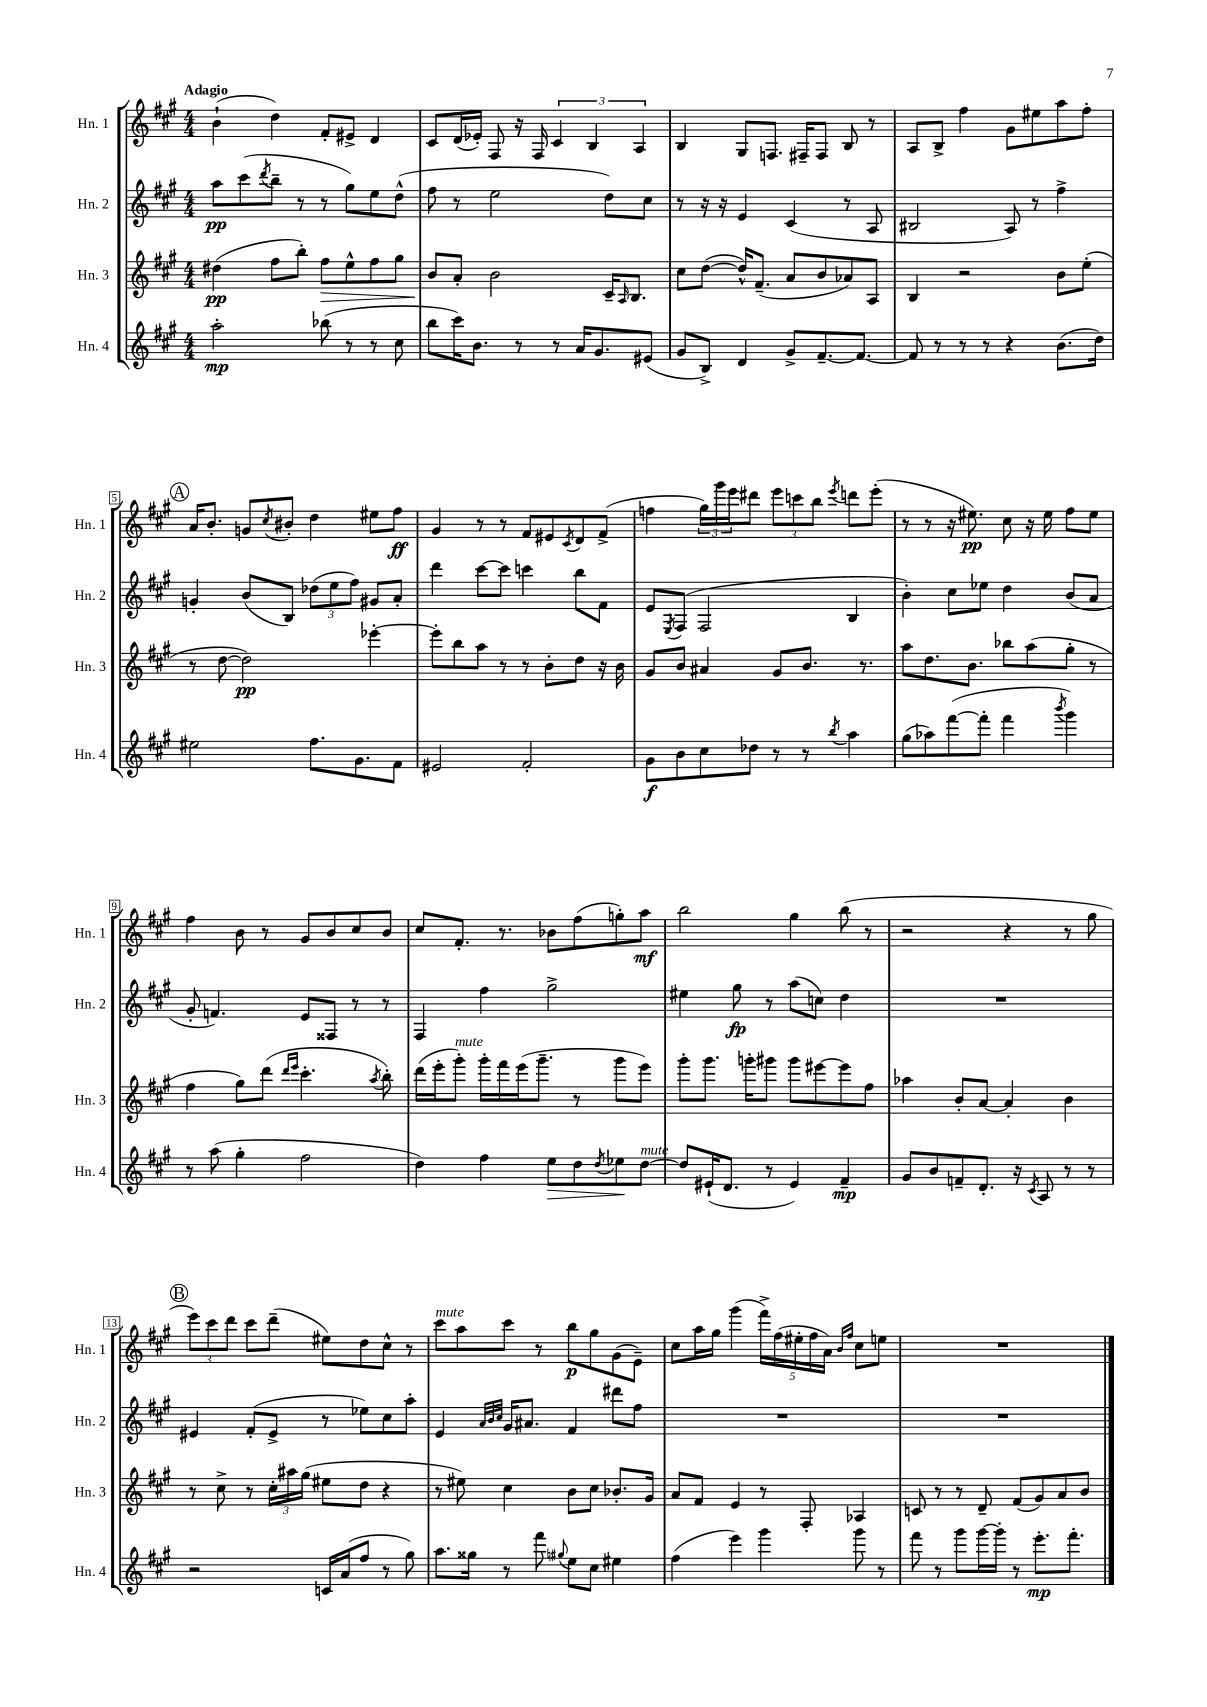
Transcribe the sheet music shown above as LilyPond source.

<<
\new StaffGroup <<
\new Staff = "s0" \with { instrumentName = "Hn. 1" shortInstrumentName = "Hn. 1" } {
    \clef treble \key a \major \numericTimeSignature \time 4/4 \tempo "Adagio"
    b'4-!( d''4) fis'8-. eis'8-> d'4 |
    cis'8 d'16( ees'16-.) fis8 r16 fis16 \tuplet 3/2 { cis'4 b4 a4 } |
    b4 gis8 f8. fis16-- fis8 b8 r8 |
    a8 b8-> fis''4 gis'8 eis''8 a''8 fis''8-. |
    \mark \markup { \circle "A" } a'16 b'8.-. g'8 \acciaccatura { cis''8 } bis'8-. d''4 eis''8 fis''8\ff |
    gis'4 r8 r8 fis'8 eis'8 \acciaccatura { cis'8 } d'8 fis'8->( |
    f''4 \tuplet 3/2 { gis''16) gis'''16 e'''16 } dis'''8 \tuplet 3/2 { e'''8 c'''8 b''8 } \acciaccatura { e'''8 } d'''8 e'''8-.( |
    r8 r8 r16 eis''8.\pp) cis''8 r16 eis''16 fis''8 eis''8 |
    fis''4 b'8 r8 gis'8 b'8 cis''8 b'8 |
    cis''8 fis'8.-. r8. bes'8 fis''8( g''8-.) a''8\mf |
    b''2 gis''4 b''8( r8 |
    r2 r4 r8 gis''8 |
    \mark \markup { \circle "B" } \tuplet 3/2 { e'''8) cis'''8 d'''8 } cis'''8 d'''8--( eis''8) d''8 cis''8-^ r8 |
    cis'''8^\markup { \italic "mute" } a''8 cis'''8 r8 b''8\p gis''8 gis'8( e'8--) |
    cis''8 a''16 gis''16 gis'''4( \tuplet 5/4 { fis'''16->) fis''16( eis''16-. fis''16 a'16) } \grace { b'16 fis''16 } cis''8 e''8 |
    R1 \bar "|." |
}
\new Staff = "s1" \with { instrumentName = "Hn. 2" shortInstrumentName = "Hn. 2" } {
    \clef treble \key a \major \numericTimeSignature \time 4/4
    a''8\pp cis'''8( \acciaccatura { d'''8 } b''8-- r8 r8 gis''8) e''8 d''8-^( |
    fis''8 r8 e''2 d''8) cis''8 |
    r8 r16 r16 e'4 cis'4( r8 a8 |
    bis2 a8) r8 fis''4-> |
    \mark \markup { \circle "A" } g'4-. b'8( b8) \tuplet 3/2 { des''8( e''8 fis''8) } gis'8 a'8-. |
    d'''4 cis'''8~ cis'''8 c'''4 b''8 fis'8 |
    e'8 \acciaccatura { e8 } fis8( fis2 b4 |
    b'4-.) cis''8 ees''8 d''4 b'8( a'8 |
    gis'8-. f'4.) e'8 fisis8 r8 r8 |
    fis4 fis''4 gis''2-> |
    eis''4 gis''8\fp r8 a''8( c''8) d''4 |
    R1 |
    \mark \markup { \circle "B" } eis'4 fis'8-.( eis'8-> r8 ees''8) cis''8 a''8-. |
    e'4 \grace { a'32 b'32 cis''32 } gis'16 ais'8. fis'4 dis'''8 fis''8 |
    R1 |
    R1 \bar "|." |
}
\new Staff = "s2" \with { instrumentName = "Hn. 3" shortInstrumentName = "Hn. 3" } {
    \clef treble \key a \major \numericTimeSignature \time 4/4
    dis''4\pp( fis''8 b''8-.) fis''8\> e''8-^ fis''8 gis''8 |
    b'8\! a'8-. b'2 cis'16-- \grace { a16 } b8. |
    cis''8 d''8~( d''16-^) fis'8.--( a'8 b'8 aes'8) a8 |
    b4 r2 b'8 e''8-.( |
    \mark \markup { \circle "A" } r8 d''8~ d''2\pp) ees'''4~-. |
    ees'''8-. b''8 a''8 r8 r8 b'8-. d''8 r16 b'16 |
    gis'8 b'8 ais'4 gis'8 b'8. r8. |
    a''8 d''8. b'8. bes''8 a''8( gis''8-. r8 |
    fis''4 gis''8) d'''8( \grace { d'''16 e'''16 } cis'''4.-. \acciaccatura { a''8 } b''8-.) |
    d'''16( e'''16-. gis'''8-.^\markup { \italic "mute" }) gis'''16-. fis'''16 e'''16( gis'''8.-- r8 gis'''8 e'''8) |
    gis'''8-. gis'''8. g'''16-. gis'''8 gis'''8 eis'''8~ eis'''8 fis''8 |
    aes''4 b'8-. a'8~ a'4-. b'4 |
    \mark \markup { \circle "B" } r8 cis''8-> r8 \tuplet 3/2 { cis''16-. ais''16 gis''16( } eis''8 d''8 r4 |
    r8 eis''8) cis''4 b'8 cis''8 bes'8.-. gis'16 |
    a'8 fis'8 e'4 r8 fis8-. aes4 |
    c'8 r8 r8 d'8-- fis'8( gis'8) a'8 b'8 \bar "|." |
}
\new Staff = "s3" \with { instrumentName = "Hn. 4" shortInstrumentName = "Hn. 4" } {
    \clef treble \key a \major \numericTimeSignature \time 4/4
    a''2-.\mp bes''8( r8 r8 cis''8 |
    b''8 cis'''16) b'8. r8 r8 a'16 gis'8. eis'8( |
    gis'8 b8->) d'4 gis'8-> fis'8.~-- fis'8.~ |
    fis'8 r8 r8 r8 r4 b'8.( d''16) |
    \mark \markup { \circle "A" } eis''2 fis''8. gis'8. fis'8 |
    eis'2 fis'2-. |
    gis'8\f b'8 cis''8 des''8 r8 r8 \acciaccatura { b''8 } a''4 |
    gis''8( aes''8) fis'''8~( fis'''8-. fis'''4 \acciaccatura { b'''8 } gis'''4) |
    r8 a''8( gis''4-. fis''2 |
    d''4) fis''4 e''8\> d''8 \acciaccatura { d''8 } ees''8\! d''8~^\markup { \italic "mute" } |
    d''8 eis'16-!( d'8. r8 eis'4) fis'4--\mp |
    gis'8 b'8 f'8-- d'8.-. r16 \acciaccatura { cis'8 } a8 r8 r8 |
    \mark \markup { \circle "B" } r2 c'16 a'16( fis''8 r8 gis''8) |
    a''8. gisis''16 r8 fis'''8 \appoggiatura { gis''8 } e''8 cis''8 eis''4 |
    fis''4( e'''4) gis'''4 gis'''8 r8 |
    fis'''8 r8 gis'''8 gis'''16~ gis'''16-. r8 e'''8.-.\mp fis'''8.-. \bar "|." |
}
>>
>>
\layout { \context { \Score \override BarNumber.stencil = #(make-stencil-boxer 0.1 0.3 ly:text-interface::print) } }
